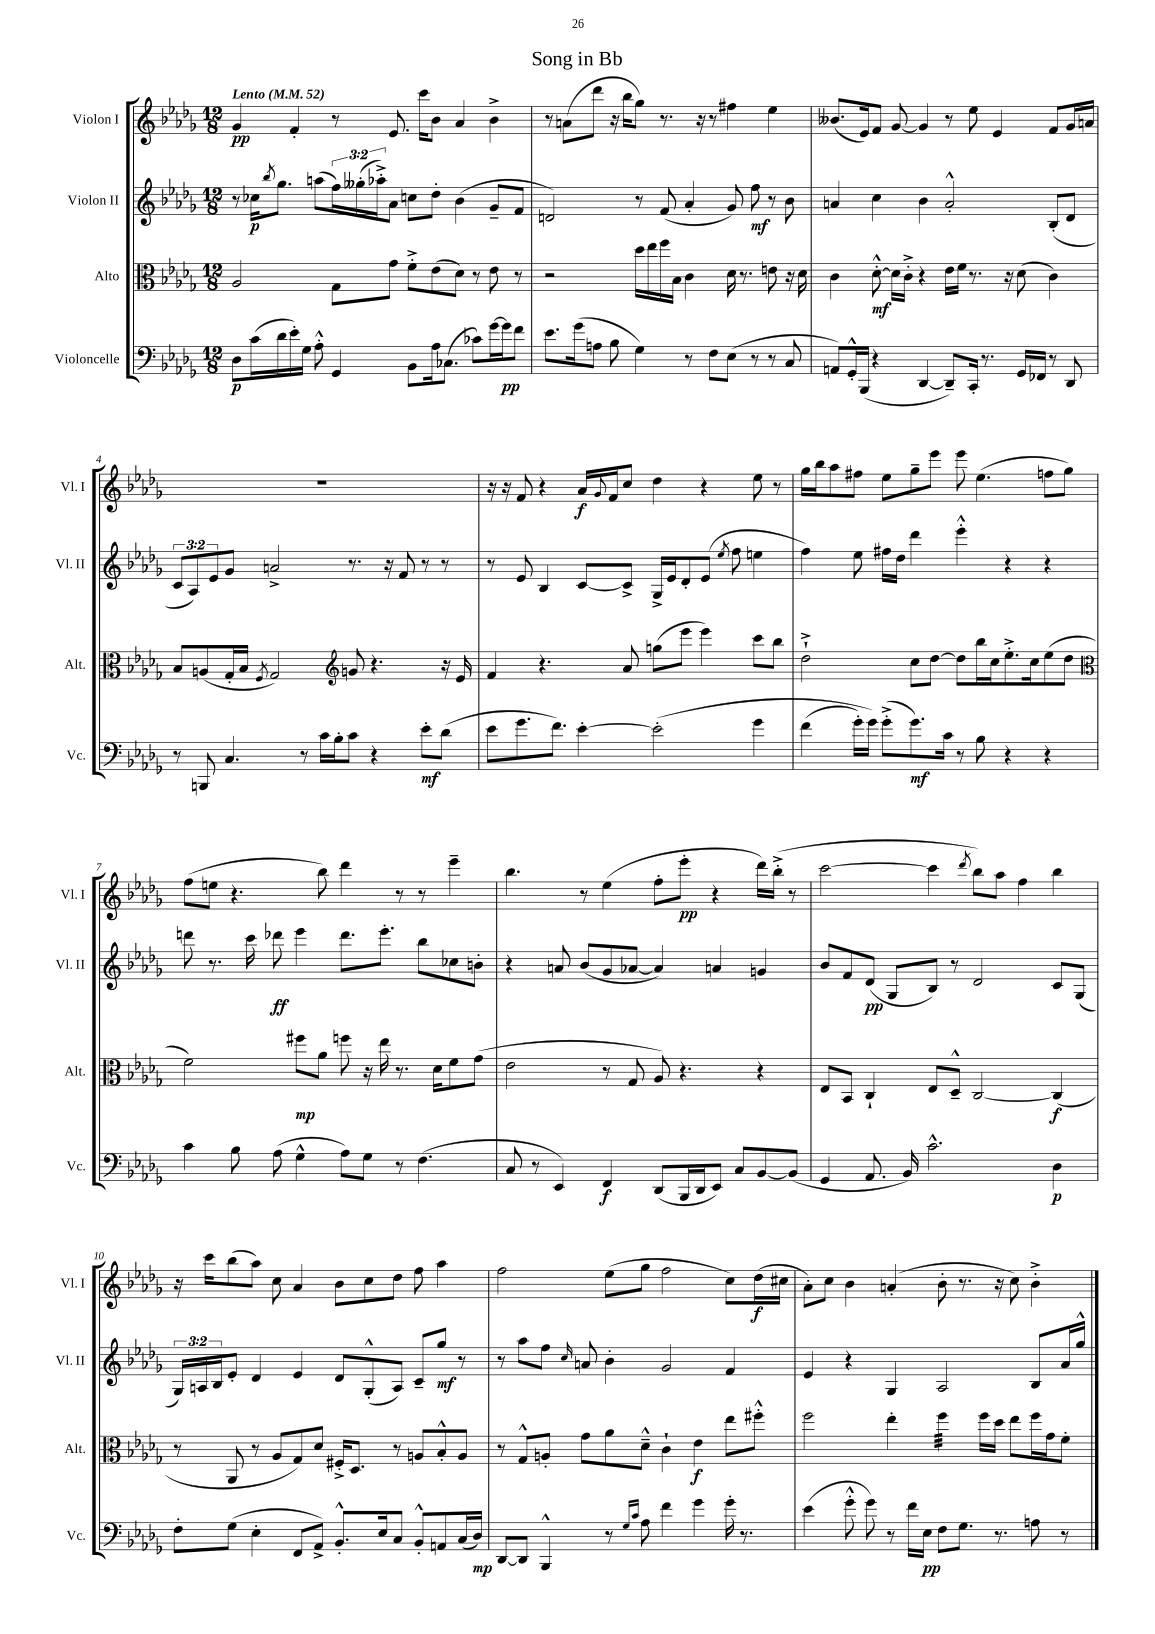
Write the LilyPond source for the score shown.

\header { title = "Song in Bb" }
<<
\new StaffGroup <<
\new Staff = "s0" \with { instrumentName = "Violon I" shortInstrumentName = "Vl. I" } {
    \clef treble \key des \major \numericTimeSignature \time 12/8 \tempo "Lento" 4 = 52
    ges'4\pp f'4-. r8 ees'8. c'''16 bes'8 aes'4 bes'4-> |
    r8 a'8( des'''8 r16 bes''16 ges''8) r8. r16 r8 fis''4 ees''4 |
    beses'8.( ees'16) f'8 ges'8~ ges'4 r8 ees''8 ees'4 f'8 ges'16 a'16 |
    R1. |
    r16 r16 f'8 r4 aes'16\f \appoggiatura { ges'8 } f'16 c''8 des''4 r4 ees''8 r8 |
    ges''16 bes''16 aes''8 fis''8 ees''8 ges''8-- ees'''8 ees'''8 ees''4.( f''8 ges''8) |
    f''8( e''8 r4. bes''8) des'''4 r8 r8 ees'''4-- |
    bes''4. r8 ees''4( f''8-. ees'''8-.\pp r4 des'''16) bes''16-.->( r8 |
    c'''2~ c'''4 \acciaccatura { des'''8 } bes''8) aes''8 f''4 bes''4 |
    r16 c'''16 bes''8( aes''8) c''8 aes'4 bes'8 c''8 des''8 f''8 aes''4 |
    f''2 ees''8( ges''8 f''2 c''8) des''16\f( cis''16 |
    aes'8-.) c''8 bes'4 a'4-.( bes'8-. r8. r16 c''8) bes'4-.-> \bar "|." |
}
\new Staff = "s1" \with { instrumentName = "Violon II" shortInstrumentName = "Vl. II" } {
    \clef treble \key des \major \numericTimeSignature \time 12/8 \override Staff.TupletNumber.text = #tuplet-number::calc-fraction-text
    r8 ces''16\p \acciaccatura { bes''8 } ges''8. a''8( \tuplet 3/2 { f''16) geses''16-.( aes''16-.->) } aes'8 c''8 des''8-. bes'4( ges'8-- f'8 |
    d'2) r8 f'8( aes'4-. ges'8) f''8\mf r8 bes'8 |
    a'4 c''4 bes'4 a'2-.-^ bes8-.( des'8 |
    \tuplet 3/2 { c'8 aes8) ees'8 } ges'8 a'2-> r8. r16 f'8 r8 r8 |
    r8 ees'8 bes4 c'8~ c'8-> ges16-> ees'16 des'8-. ees'8( \acciaccatura { ees''8 } f''8 e''4 |
    f''4) ees''8 fis''16 des''16 des'''4 ees'''4-.-^ r4 r4 |
    d'''8 r8. c'''16 des'''8\ff ees'''4 des'''8. ees'''8.-. bes''8 ces''8 b'8-. |
    r4 a'8 bes'8( ges'8 aes'8~ aes'4) a'4 g'4 |
    bes'8 f'8 des'8\pp( ges8 bes8) r8 des'2 c'8 ges8( |
    \tuplet 3/2 { ges16) a16 bes16 } ees'8-. des'4 ees'4 des'8 ges8-.-^( a8) c'8-- ges''8\mf r8 |
    r8 aes''8 f''8 \grace { c''16 } a'8 bes'4-. ges'2 f'4 |
    ees'4 r4 ges4 aes2 bes8 aes'16 ges''16-^ \bar "|." |
}
\new Staff = "s2" \with { instrumentName = "Alto" shortInstrumentName = "Alt." } {
    \clef alto \key des \major \numericTimeSignature \time 12/8
    aes2 ges8 ges'8 f'8-.-> ees'8( des'8) r8 ees'8 r8 |
    r2 des''16 ees''16 f''16 bes16 c'4 des'16 r8. e'8 r16 des'16 |
    c'4 des'8~-.-^\mf des'16 c'16-.-> r4 ees'16 f'16 r8. r16 des'8( c'4) |
    bes8 a8( ges16-. bes16 \acciaccatura { f8 } ges2) \clef treble g'8 r4. r16 ees'16 |
    f'4 r4. aes'8 g''8( ees'''8 ees'''4) c'''8 bes''8 |
    des''2-!-> c''8 des''8~ des''8 bes''16 c''16 ees''8.-.-> c''16 ees''8( des''8 |
    \clef alto f'2) fis''8\mp aes'8 f''8 r16 ees''16 r8. des'16 f'8 ges'8( |
    ees'2 r8 ges8 aes8) r4. r4 |
    ees8 bes,8 c4-! ees8 des8---^ c2~ c4\f( |
    r8 aes,8 r8 aes8 ges8) des'8 fis16-.-> des8. r8 a8 bes8-.-^ a8 |
    r8 ges8-^ a8-. ges'8 aes'8 des'8---^ c'4-! ees'4\f ees''8 fis''8-.-^ |
    f''2 ees''4-. f''4:32 f''16 des''16 ees''8 f''16 ges'16 f'8-. \bar "|." |
}
\new Staff = "s3" \with { instrumentName = "Violoncelle" shortInstrumentName = "Vc." } {
    \clef bass \key des \major \numericTimeSignature \time 12/8
    des8\p c'16( des'16 ees'16-.) ges16 aes8-.-^ ges,4 bes,8 aes16 ces8.( ces'8) ges'16~ ges'16\pp f'8 |
    ees'8. ges'16( a8 bes8 ges4) r8 f8 ees8( r8 r8 c8 |
    a,8) ges,16-.-^ bes,,16( r4 des,4~ des,8--) c,16-. r8. ges,16 fes,16 r8 des,8 |
    r8 b,,8 c4. r8 c'16 bes16-. c'8 r4 ees'8-.\mf des'8( |
    ees'8 ges'8. f'8.) ees'4~-. ees'2-.\( ges'4 |
    f'4( ges'16-.) ges'16\) ges'8-.->( ges'8.\mf) c'16 r8 bes8 r4 r4 |
    c'4 bes8 aes8( ges4-^ aes8) ges8 r8 f4.( |
    c8 r8 ees,4) f,4\f des,8( bes,,16 des,16 ees,8) c8 bes,8~ bes,8( |
    ges,4 aes,8. bes,16) c'2.-^ des4\p |
    f8-. ges8( ees4-. f,8 aes,8->) bes,8.-.-^ ees16 c8 bes,8-.-^ a,8 c16( des16\mp) |
    des,8~ des,8 bes,,4-^ r8 \grace { ges16 c'16 } aes8 f'4 ges'4 ges'16-. r8. |
    ees'4( ges'8-.-^ ges'8) r8 f'16 ees16\pp f8 ges8. r8. a8 r8 \bar "|." |
}
>>
>>
